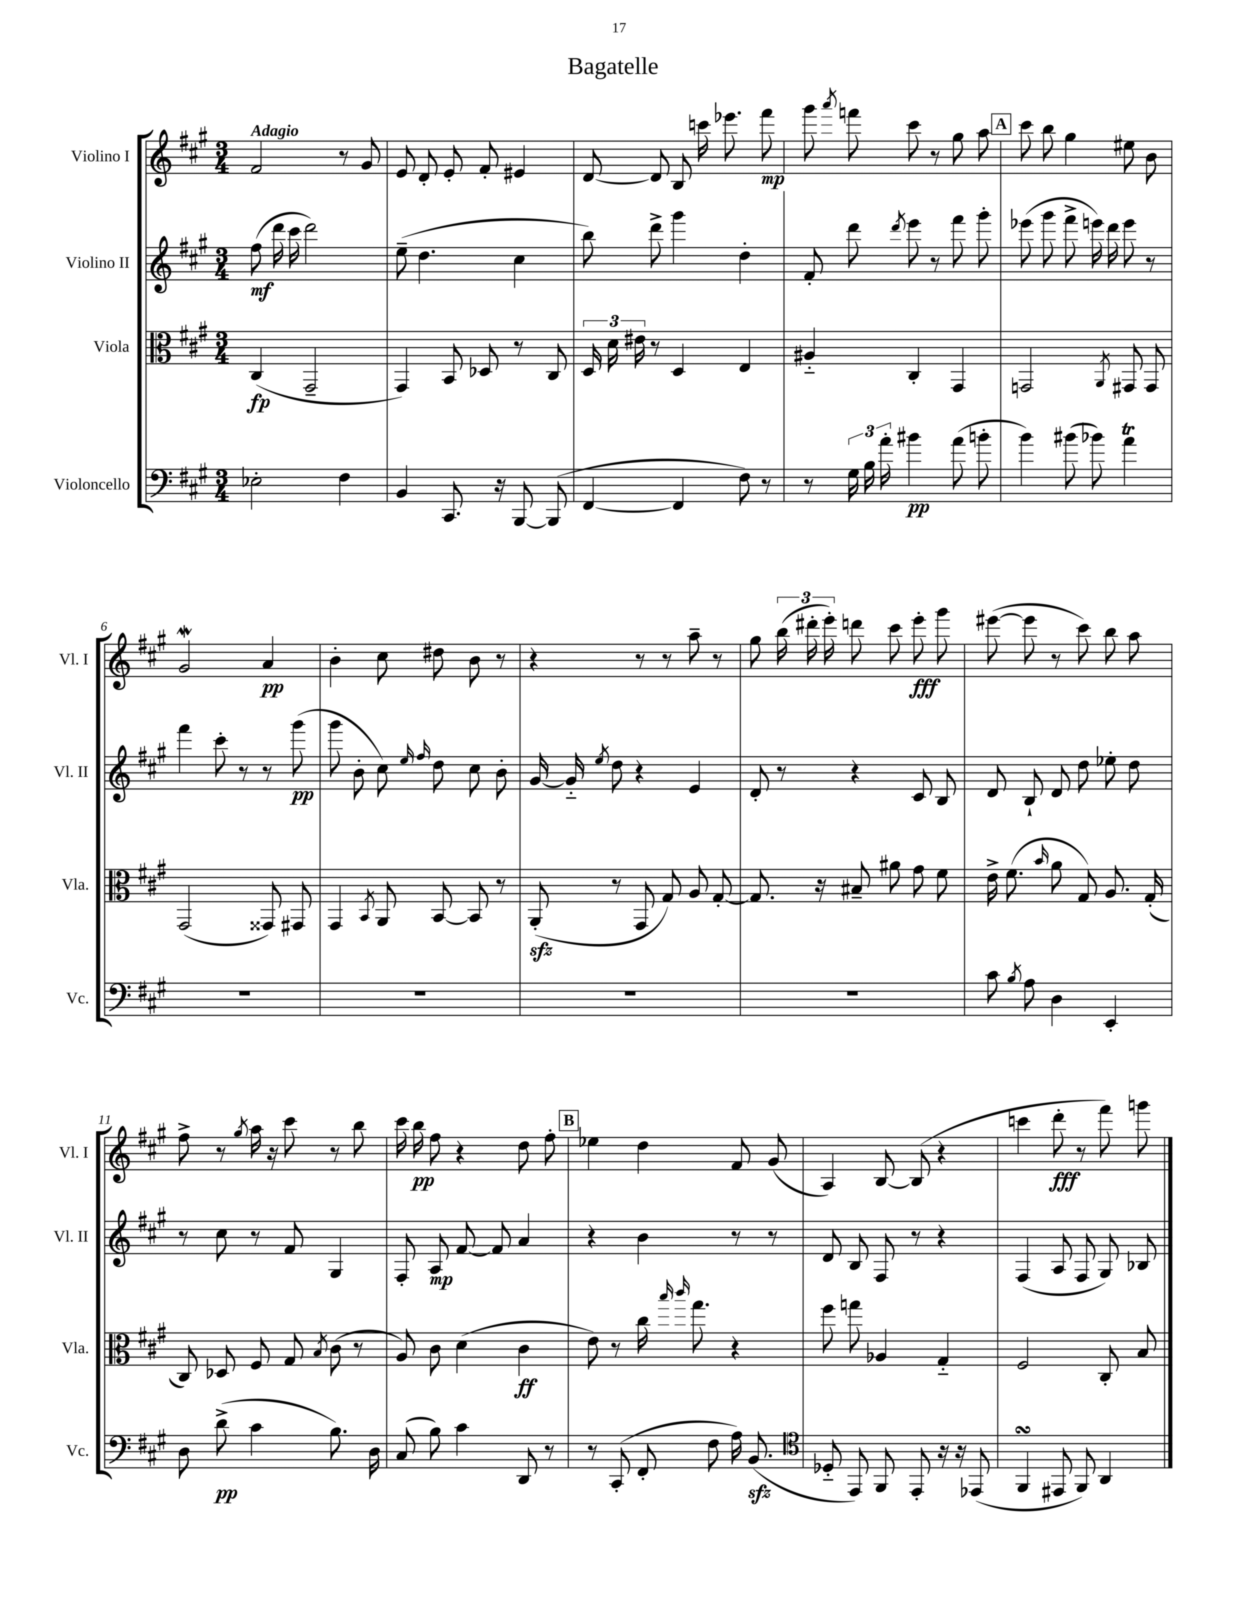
\header { title = "Bagatelle" }
<<
\new StaffGroup <<
\new Staff = "s0" \with { instrumentName = "Violino I" shortInstrumentName = "Vl. I" } {
    \clef treble \key a \major \numericTimeSignature \time 3/4 \tempo "Adagio"
    \autoBeamOff fis'2 r8 gis'8 |
    e'8 d'8-. e'8-. fis'8-. eis'4 |
    d'8~ d'8 b8 c'''16 ees'''8. fis'''8\mp |
    gis'''8 \acciaccatura { a'''8 } f'''8 cis'''8 r8 gis''8 a''8 |
    \mark \markup { \box "A" } cis'''8 b''8 gis''4 eis''8 b'8 |
    gis'2\mordent a'4\pp |
    b'4-. cis''8 dis''8 b'8 r8 |
    r4 r8 r8 a''8-- r8 |
    gis''8 \tuplet 3/2 { b''16( dis'''16-. e'''16-.) } d'''8 cis'''8 e'''8-.\fff gis'''8 |
    eis'''8~( eis'''8 r8 cis'''8) b''8 a''8 |
    fis''8-> r8 \acciaccatura { gis''8 } a''16 r16 cis'''8 r8 b''8 |
    cis'''16 b''16\pp fis''8 r4 d''8 fis''8-. |
    \mark \markup { \box "B" } ees''4 d''4 fis'8 gis'8( |
    a4) b8~ b8( r4 |
    c'''4 d'''8-.\fff r8 fis'''8) g'''8 \bar "|." |
}
\new Staff = "s1" \with { instrumentName = "Violino II" shortInstrumentName = "Vl. II" } {
    \clef treble \key a \major \numericTimeSignature \time 3/4
    \autoBeamOff fis''8\mf( d'''16 cis'''16 d'''2) |
    e''8--( d''4. cis''4 |
    b''8) d'''8-> gis'''4 d''4-. |
    fis'8-. d'''8 \acciaccatura { d'''8 } e'''8 r8 fis'''8 gis'''8-. |
    \mark \markup { \box "A" } ees'''8( gis'''8 fis'''8-> e'''16) d'''16 e'''8 r8 |
    fis'''4 cis'''8-. r8 r8 gis'''8\pp( |
    gis'''8 b'8-. cis''8) \grace { e''16 fis''16 } d''8 cis''8 b'8-. |
    gis'16~ gis'16-_ \acciaccatura { e''8 } d''8 r4 e'4 |
    d'8-. r8 r4 cis'8 b8 |
    d'8 b8-! d'8 d''8 ees''8-. d''8 |
    r8 cis''8 r8 fis'8 gis4 |
    fis8-. a8\mp fis'8~ fis'8 a'4 |
    \mark \markup { \box "B" } r4 b'4 r8 r8 |
    d'8 b8 fis8 r8 r4 |
    fis4( a8 fis8 gis8) bes8 \bar "|." |
}
\new Staff = "s2" \with { instrumentName = "Viola" shortInstrumentName = "Vla." } {
    \clef alto \key a \major \numericTimeSignature \time 3/4
    \autoBeamOff cis4\fp( gis,2-- |
    gis,4) b,8 des8 r8 cis8 |
    \tuplet 3/2 { d16 d'16 eis'16 } r8 d4 e4 |
    ais4-_ cis4-. gis,4 |
    \mark \markup { \box "A" } g,2 \acciaccatura { a,8 } gis,8 gis,8 |
    gis,2( gisis,8) gis,8 |
    gis,4 \acciaccatura { b,8 } a,8 b,8~ b,8 r8 |
    a,8-.\sfz( r8 gis,8 gis8) a8 gis8~-. |
    gis8. r16 bis8-- ais'8 gis'8 fis'8 |
    e'16-> fis'8.( \grace { b'16 } a'8 gis8) a8. gis16-.( |
    cis8) des8 fis8 gis8 \acciaccatura { b8 } cis'8( r8 |
    a8) cis'8 d'4( cis'4\ff |
    \mark \markup { \box "B" } e'8) r8 cis''16 \grace { b''16 cis'''16 } gis''8. r4 |
    fis''8 g''8 aes4 gis4-_ |
    fis2 cis8-. b8 \bar "|." |
}
\new Staff = "s3" \with { instrumentName = "Violoncello" shortInstrumentName = "Vc." } {
    \clef bass \key a \major \numericTimeSignature \time 3/4
    \autoBeamOff ees2-. fis4 |
    b,4 cis,8. r16 b,,8~ b,,8( |
    fis,4~ fis,4 fis8) r8 |
    r8 \tuplet 3/2 { gis16 b16 a'16-. } bis'4\pp a'8( b'8-. |
    \mark \markup { \box "A" } b'4) bis'8( bes'8) a'4\trill |
    R2. |
    R2. |
    R2. |
    R2. |
    cis'8 \acciaccatura { b8 } a8 d4 e,4-. |
    d8 d'8->\pp( cis'4 b8.) d16 |
    cis8( b8) cis'4 d,8 r8 |
    \mark \markup { \box "B" } r8 cis,8-.( fis,8-. fis8 a16) b,8.\sfz( |
    \clef tenor des8-_ e,8) fis,8 e,8-. r16 r16 ees,8( |
    fis,4\turn eis,8 fis,8) a,4 \bar "|." |
}
>>
>>
